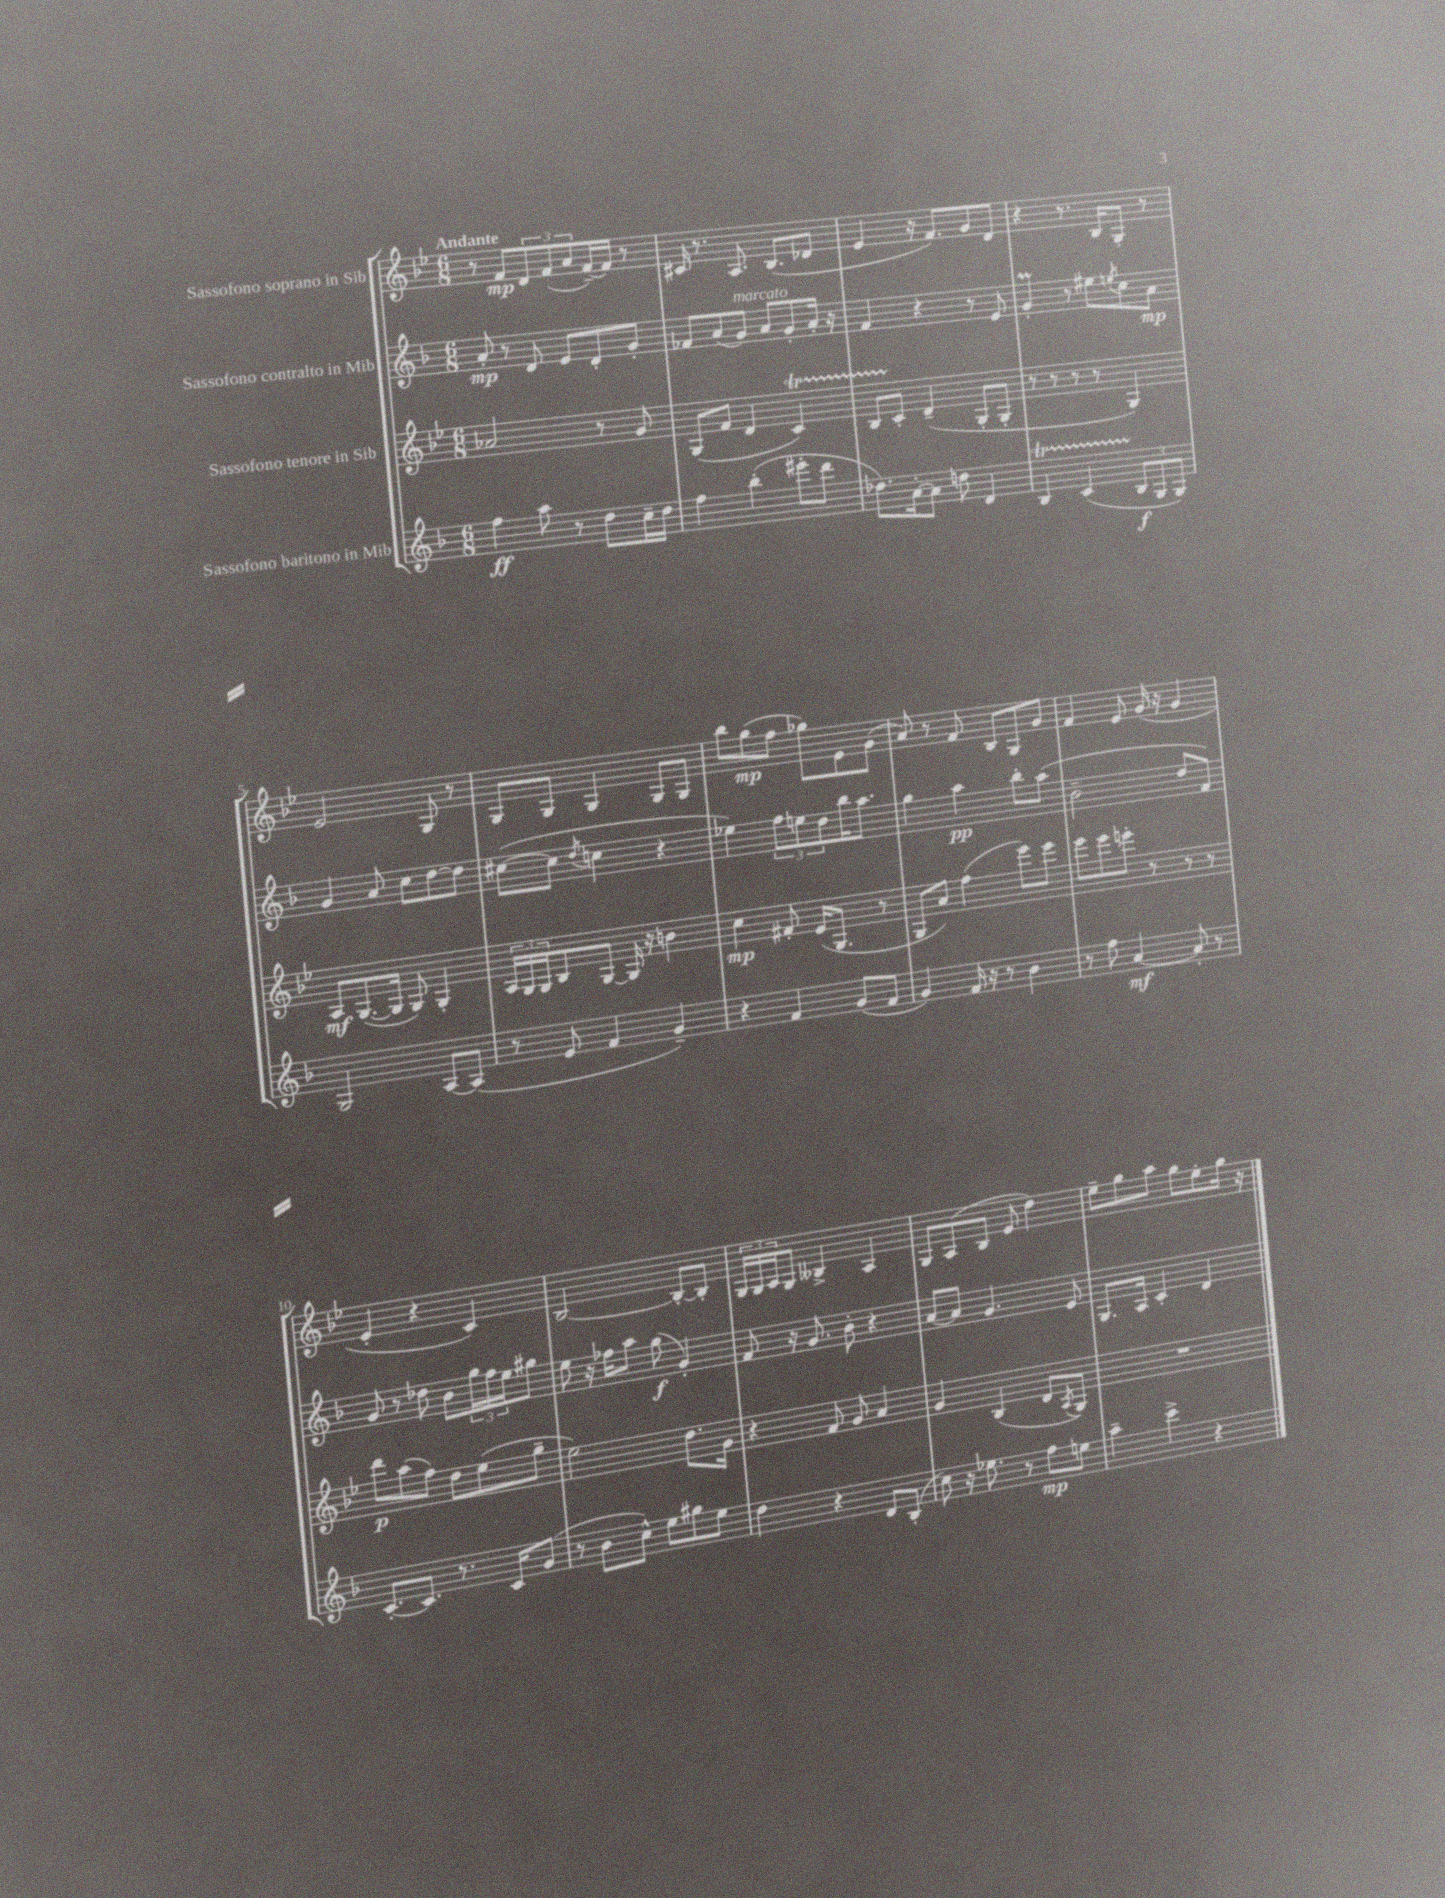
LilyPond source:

<<
\new StaffGroup <<
\new Staff = "s0" \with { instrumentName = "Sassofono soprano in Sib" } {
    \clef treble \key bes \major \numericTimeSignature \time 6/8 \tempo "Andante"
    r8 f'8\mp \tuplet 3/2 { d'8 f'8( a'8 } f'16~--) f'16 r8 |
    cis'16 r8. a8. bes8.( des'8 |
    ees'4 r16 f'8.) g'8 d'8 |
    r4 r8. bes16 g8-. r8 |
    ees'2 g8 r8 |
    g8 g8 g4 g8 g8 |
    bes''8 g''8\mp( f''8 ges''8) ees'8 g'8( |
    a'8) r8 f'8 bes8 g8 g'8 |
    f'4 ees'8 g'16( r16 g'4 |
    ees'4-. r4 c'4) |
    bes2~ bes8~-. bes8-. |
    \tuplet 3/2 { g16 g16 a16 } g8 beses4-> a4 |
    g8 a8( bes8 ees'8 d''4) |
    ees''8-- g''8 a''8 g''8 ees''8-. g''16 r16 \bar "|." |
}
\new Staff = "s1" \with { instrumentName = "Sassofono contralto in Mib" } {
    \clef treble \key f \major \numericTimeSignature \time 6/8
    a'8-.\mp r8 d'8 e'8 d'8-. g'8-. |
    fes'8 a'8( g'8^\markup { \italic "marcato" }) a'8 g'8-. a'16-. r16 |
    f'4 r4 r8 e'8 |
    g'4-.\prall r8 eis''8 \acciaccatura { e''8 } c''8 a'8\mp |
    g'4 a'8 c''8 d''8~ d''8 |
    cis''8~( cis''8 \acciaccatura { d''8 } c''4 r4 |
    ees''4) \tuplet 3/2 { f''8 e''8 d''8 } bes''16 a''8. |
    g''4 a''4\pp bes''8-. a''8( |
    bes'2-- d''8 f'8) |
    g'8 r8 des''8 bes'8 \tuplet 3/2 { g''16 f''16 e''16 } gis''8 |
    e''8 r16 fes''16 a''8 g''8\f( g'4-.) |
    f'8 r16 g'8. bes'8-. r4 |
    a'8~ a'8 g'4. e'8 |
    g8. a16 c'4-. d'4 \bar "|." |
}
\new Staff = "s2" \with { instrumentName = "Sassofono tenore in Sib" } {
    \clef treble \key bes \major \numericTimeSignature \time 6/8
    aes'2 r8 g'8 |
    g8( f'8 d'4 c'4\startTrillSpan) |
    bes8 c'8-.\stopTrillSpan d'4--( g8-. g8-. |
    r8 r8 r8 r8 g4) |
    a8\mf g8.~( g16 g8) g4-. |
    \tuplet 3/2 { a16 g16 g16 } bes8 g8~ g16 r16 b'4 |
    c''4\mp fis'8-. ees'16( g8. r8 |
    g8 a'8) f''4( ees'''8) ees'''8 |
    ees'''8 ees'''8 e'''8-. r8 r8 r8 |
    d'''8\p a''8( f''8) d''8 ees''8( g''8-- |
    ees''2) d''8. g'16 |
    r4 f'8 g'8 a'4 |
    g'4 bes4( d'8 \acciaccatura { a8 } g8) |
    R2. \bar "|." |
}
\new Staff = "s3" \with { instrumentName = "Sassofono baritono in Mib" } {
    \clef treble \key f \major \numericTimeSignature \time 6/8
    f''4\ff a''8 r8 d''8 c''16-- d''16 |
    f''4 bes''4-.( eis'''8-. d'''8 |
    des''8.) a'16~-. a'8 d''8 d'4 |
    bes4\startTrillSpan c'4( \tuplet 3/2 { bes8\stopTrillSpan\f g8 g8) } |
    g2 a8~ a8( |
    r8 e'8 f'4 g'4--) |
    r4 f'4 g'8( f'8 |
    g'4) f'16 r16 r8 bes'4 |
    r8 f''8 a'4~\mf a'8-. r8 |
    c'8.~-. c'8. r8. c'16 g'8( |
    r8 bes'8 c''8-^) e''8 gis''8 e''8 |
    d''4 r4 d'8 bes8-.( |
    c''8) r16 ees''8. r8 f''8\mp e''8 |
    a''4-- c'''4-> r4 \bar "|." |
}
>>
>>
